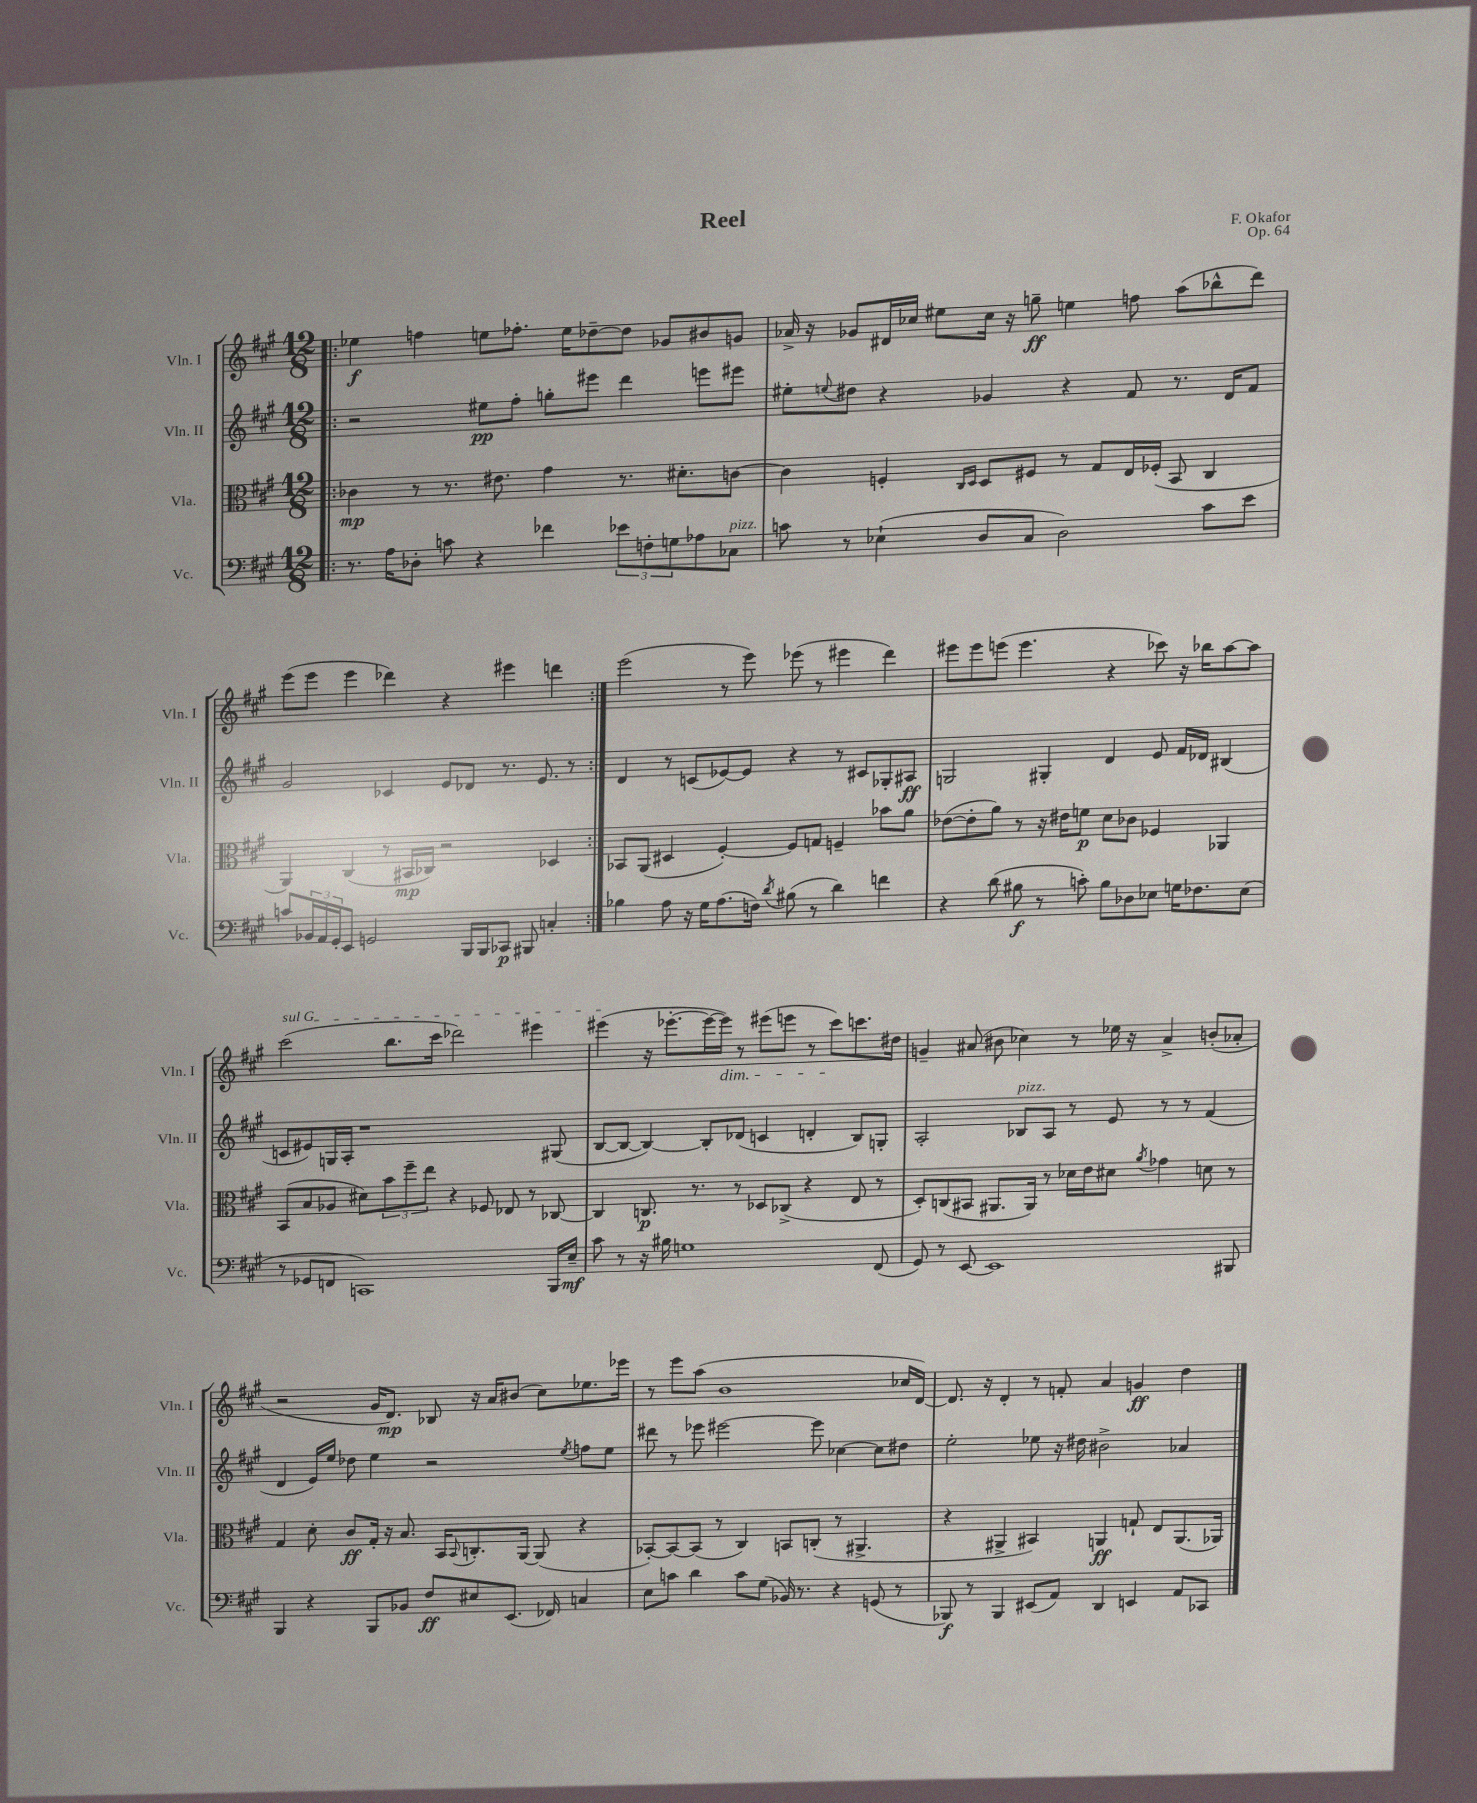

**kern	**kern	**kern	**kern
*staff4	*staff3	*staff2	*staff1
*clefF4	*clefC3	*clefG2	*clefG2
*k[f#c#g#]	*k[f#c#g#]	*k[f#c#g#]	*k[f#c#g#]
*M12/8	*M12/8	*M12/8	*M12/8
=!|:	=!|:	=!|:	=!|:
8.r	4c-	2r	4ee-
16A	.	.	.
8D-'	8r	.	4ff
8c	8.r	.	.
4r	.	8ee#	8ee
.	8.e#	.	.
.	.	8ff#'	8.ff-'
4f-	4g#	8gg'	.
.	.	.	16ee
.	.	8eee#	[8dd-~
12e-	8.r	4ddd	8dd-]
12F'	.	.	.
.	.	.	8g-
12G	.	.	.
.	8.d#'	.	.
8A-	.	8eee	8b#
8C-	[8c	8eee#	8g
=	=	=	=
8c	4c]	8ee#'	16a-^
.	.	.	16r
.	.	8qqee	.
8r	.	8dd#	8g-
(4E-`	4F'	4r	16d#
.	.	.	16cc-
.	.	.	8ee#
.	16qqC#	.	.
.	16qqD	.	.
8D	8D	4g-	16cc-
.	.	.	16r
8C#	8F#	.	8gg~
2D)	8r	4r	4ee
.	8G#	.	.
.	16E	8f#	8ff
.	(16F-'	.	.
.	8BB	8.r	(8aa
8c	4C#	.	8bb-^^
.	.	16d	.
8e	.	8f#	8ddd)
=	=	=	=
8c	4AA)	2g#	(8eee
24BB-	.	.	8eee
24AA	.	.	.
24GG#'	.	.	.
8EE	(4C#	.	4eee
2GG	.	.	.
.	8r	4c-	4ddd-)
.	16BB#	.	.
.	16C-)	.	.
.	2r	8e	4r
16BBB	.	8d-	.
16BBB	.	.	.
8CC-	.	8.r	4eee#
8BBB#	.	.	.
.	.	8.e	.
4C'	4D-	.	4ddd
.	.	8r	.
=:|!	=:|!	=:|!	=:|!
4B-	8BB-	4d	(2eee
.	(8AA	.	.
8A	4D#	8r	.
16r	.	(8c	.
16G#	.	.	.
(8.A	[4F#')	[8e-)	8r
.	.	8e-]	8eee)
16F)	.	.	.
8qd	.	.	.
(8B#	8F#]	4r	(8eee-
8r	8G	.	8r
4d)	4F~	8r	4eee#
.	.	8c#	.
4f	8b-	8G-'	4ddd)
.	8a	8A#	.
=	=	=	=
4r	([8e-	2G	8eee#
.	8e-']	.	8eee#
(8d	8a)	.	(8eee
8B#	8r	.	4.eee
8r	16r	4G#'	.
.	16e#	.	.
8c')	8f	.	.
8B#	8d	4d	4r
8D-	8c-	.	.
8E-	4F-	8e	8ccc-)
16G	.	16f#	16r
8.F-	.	16d-	16bb-
.	4AA-	(4B#	[8aa
(8E-	.	.	8aa]
=	=	=	=
8r	(8BB	8c	(2ccc#
8GG-	8B	8e#)	.
8FF	8A-	16G	.
.	.	16A'	.
1CC)	8d#)	1r	.
.	12b	.	8.bb
.	12ff#~	.	.
.	12ee	.	.
.	.	.	16ccc#
.	4r	.	2ddd-)
.	8F-	.	.
.	8E-	.	.
.	8r	.	4eee#
16BBB	[8C-	(8G#	.
16E~	.	.	.
=	=	=	=
8c#	4C-]	[8B	(4eee#
8r	.	8B_	.
16r	8.C	4B_)	16r
16B#	.	.	[8.eee-'
1G	.	.	.
.	8.r	.	.
.	.	8B']	16eee-_
.	.	.	16eee-])
.	8r	(8d-	8r
.	8D-	4c	(8eee#
.	(8C-^	.	8eee
.	4r	4d'	8r
.	.	.	8ccc#)
.	8E	8B)	8.ccc
(8FF#	8r	8G'	.
.	.	.	16dd#
=	=	=	=
8GG#)	8D')	2A'	4g~
8r	(8C	.	.
[8EE	8BB#	.	(8a#
1EE]	8.AA#	.	8b#
.	.	8B-	4cc-)
.	16AA#)	.	.
.	8r	8A	.
.	16d-	8r	8r
.	16e	.	.
.	8d#	8e	16ee-
.	.	.	16r
.	8qa	.	.
.	4g-	8r	4a#^
.	.	8r	.
.	8d	(4f#	(8b'
8BBB#	8r	.	8a-'
=	=	=	=
4BBB	4G#	4d	2r
4r	8d'	16e)	.
.	.	16ee	.
.	8c#	8dd-	.
8BBB	16G#'	4ee	16g#
.	16r	.	8.d)
8BB-	8.B	.	.
8F#	.	2r	8B-
.	16BB	.	.
.	8qqBB	.	.
8E#	8.C'	.	16r
.	.	.	16a
(8.EE	.	.	(8b#
.	[16AA	.	.
.	(8AA]	.	8cc#)
16FF-)	.	.	.
.	.	8qee	.
4C	4r	8ff	8.ee-
.	.	8ee	.
.	.	.	16eee-
=	=	=	=
8E	[8BB-')	8ddd#	8r
8c	8BB-_	8r	8eee
4d	(8BB-]	8eee-	(8aa
.	8r	[2eee#	1b
8c	4C#)	.	.
(8G#	.	.	.
16BB-)	8BB	.	.
8.r	.	.	.
.	(8C'	8eee#]	.
4r	8r	[4cc-	.
.	4.AA#^	.	.
(8GG	.	8cc-]	.
8r	.	8dd#	16cc-
.	.	.	[16d)
=	=	=	=
8BBB-)	4r	2ee'	8.d]
8r	.	.	.
.	.	.	16r
4BBB-	4AA#^	.	4d'
(8EE#	4BB#)	8ee-	8r
8AA)	.	16r	8f'
.	.	16dd#	.
4DD	4AA	2b#^	4a
4EE	8G`	.	4g
.	8E	.	.
8AA	(8.AA	4a-	4dd
8CC-	.	.	.
.	16AA-)	.	.
==	==	==	==
*-	*-	*-	*-
